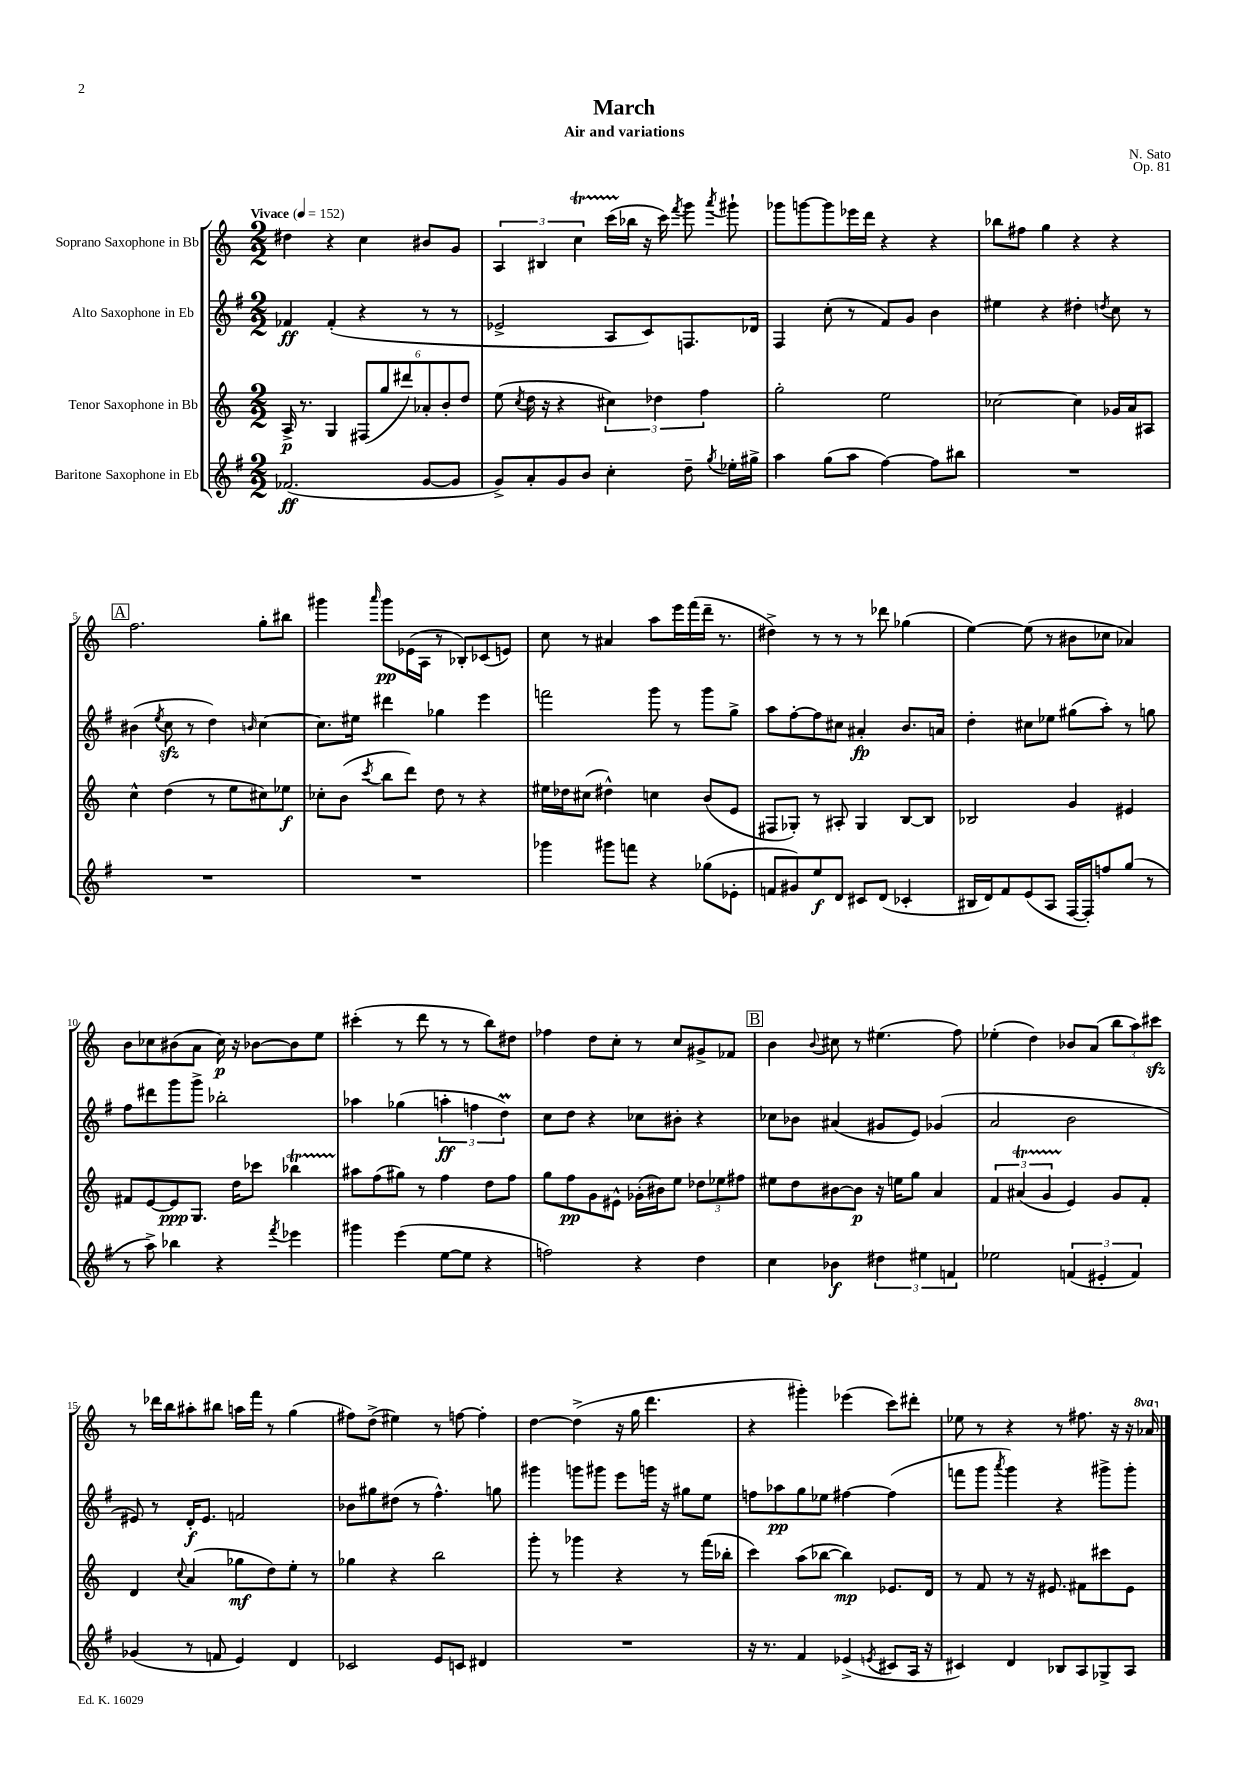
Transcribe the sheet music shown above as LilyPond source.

\header { title = "March" composer = "N. Sato" subtitle = "Air and variations" opus = "Op. 81" }
<<
\new StaffGroup <<
\new Staff = "s0" \with { instrumentName = "Soprano Saxophone in Bb" } {
    \clef treble \key c \major \numericTimeSignature \time 2/2 \set Staff.ottavationMarkups = #ottavation-simple-ordinals \tempo "Vivace" 4 = 152
    \autoBeamOff dis''4 r4 c''4 bis'8[ g'8] |
    \tuplet 3/2 { a4 bis4 c''4\startTrillSpan } c'''16[( bes''16]\stopTrillSpan r16 c'''16) \acciaccatura { f'''8 } g'''8 \acciaccatura { a'''8 } gis'''8-! |
    ges'''8[ g'''8~ g'''8 ees'''16 d'''16] r4 r4 |
    bes''8[ fis''8] g''4 r4 r4 |
    \mark \markup { \box "A" } f''2. g''8[-. bis''8] |
    gis'''4 \grace { a'''16 } gis'''8[\pp ees'16( a16] r8 bes8[-.) ces'8( e'8]) |
    c''8 r8 ais'4 a''8[ e'''16 f'''16( d'''16]-- r8. |
    dis''4->) r8 r8 r8 des'''8 ges''4( |
    e''4~) e''8( r8 bis'8[ ces''8] aes'4) |
    b'8[ ces''8 bis'8( a'8] ces''16\p) r16 bes'8[~ bes'8 e''8] |
    cis'''4-.( r8 d'''8 r8 r8 b''8[) dis''8] |
    fes''4 d''8[ c''8]-. r8 c''8[ gis'8-> fes'8] |
    \mark \markup { \box "B" } b'4 \appoggiatura { b'8 } cis''8 r8 eis''4.( f''8) |
    ees''4-.( d''4) bes'8[ a'8]( \tuplet 3/2 { b''8[ a''8) cis'''8]\sfz } |
    r8 des'''16[ b''16 ais''8-. bis''8] a''16[ f'''16] r8 g''4( |
    fis''8[) d''8]->( eis''4) r8 f''8~ f''4-. |
    d''4~ d''4->( r16 g''16 d'''4. |
    r4 gis'''4-.) ees'''4( c'''8[) dis'''8]-. |
    ees''8 r8 r4 r8 fis''8. r16 r16 \ottava #1 aes''16 \ottava #0 \bar "|." |
}
\new Staff = "s1" \with { instrumentName = "Alto Saxophone in Eb" } {
    \clef treble \key g \major \numericTimeSignature \time 2/2
    \autoBeamOff fes'4\ff fes'4-.( r4 r8 r8 |
    ees'2-> a8[ c'8) f8. des'16] |
    fis4 c''8-.( r8 fis'8[) g'8] b'4 |
    eis''4 r4 dis''4-. \acciaccatura { d''8 } c''8 r8 |
    \mark \markup { \box "A" } bis'4( \acciaccatura { e''8 } c''8\sfz r8 d''4) \grace { b'16 } c''4~ |
    c''8.[ eis''16] dis'''4 ges''4 e'''4 |
    f'''2 g'''8 r8 g'''8[ g''8]-> |
    a''8[ fis''8~-. fis''8 cis''8] ais'4-.\fp b'8.[ a'16] |
    d''4-. cis''8[ ees''8] gis''8[( a''8]-.) r8 g''8 |
    fis''8[ dis'''8 g'''8 g'''8]-> bes''2-. |
    aes''4 ges''4( \tuplet 3/2 { a''4-.\ff f''4 d''4\prall) } |
    c''8[ d''8] r4 ces''8[ bis'8]-. r4 |
    \mark \markup { \box "B" } ces''8[ bes'8] ais'4( gis'8[ e'8]) ges'4( |
    a'2 b'2 |
    eis'8) r8 d'16[-.\f eis'8.] f'2 |
    bes'8[ gis''8 dis''8]( r8 fis''4.-^) g''8 |
    gis'''4 g'''8[ gis'''8] e'''8[ g'''16] r16 gis''8[ e''8] |
    f''8[ aes''8\pp g''8 ees''8] fis''4~ fis''4( |
    f'''8[ g'''8] \acciaccatura { a'''8 } g'''4) r4 gis'''8[-> gis'''8]-. \bar "|." |
}
\new Staff = "s2" \with { instrumentName = "Tenor Saxophone in Bb" } {
    \clef treble \key c \major \numericTimeSignature \time 2/2
    \autoBeamOff a16->\p r8. g4 \tuplet 6/4 { fis8[( g''8 dis'''8) aes'8-. b'8-. d''8] } |
    e''8( \acciaccatura { c''8 } d''16 r16 r4 \tuplet 3/2 { cis''4) des''4 f''4 } |
    g''2-. e''2 |
    ces''2~ ces''4 ges'16[ a'16 ais8] |
    \mark \markup { \box "A" } c''4-^ d''4( r8 e''8[ cis''8) ees''8]\f |
    ces''8[-. b'8]( \acciaccatura { c'''8 } b''8[ d'''8]) d''8 r8 r4 |
    eis''16[ des''16 cis''8]( dis''4-^) c''4 b'8[( e'8] |
    fis8[ ges8]-.) r8 ais8-. ges4 b8[~ b8] |
    bes2 g'4 eis'4 |
    fis'8[ e'8~ e'8\ppp g8.] d''16[ ces'''8] bes''4\startTrillSpan |
    ais''8[\stopTrillSpan f''8( gis''8]) r8 f''4 d''8[ f''8] |
    g''8[ f''8\pp g'8 eis'8]-^ ges'16[-.( bis'16) e''8] \tuplet 3/2 { des''8[ ees''8 fis''8] } |
    \mark \markup { \box "B" } eis''8[ d''8 bis'8~ bis'8]\p r16 e''16[ g''8] a'4 |
    \tuplet 3/2 { f'4 ais'4\startTrillSpan( g'4 } e'4\stopTrillSpan) g'8[ f'8]-. |
    d'4 \appoggiatura { c''8 } a'4( ges''8[\mf d''8) e''8]-. r8 |
    ges''4 r4 b''2 |
    g'''8-. r8 ges'''4 r4 r8 f'''16[( bes''16]-. |
    c'''4) a''8[( bes''8]~ bes''4\mp) ees'8.[ d'16] |
    r8 f'8 r8 r16 eis'8. fis'8[ cis'''8 eis'8] \bar "|." |
}
\new Staff = "s3" \with { instrumentName = "Baritone Saxophone in Eb" } {
    \clef treble \key g \major \numericTimeSignature \time 2/2
    \autoBeamOff fes'2.\ff( g'8[~ g'8] |
    g'8[->) a'8-. g'8 b'8] c''4-. d''8-- \acciaccatura { g''8 } ees''16[-. gis''16]-> |
    a''4 g''8[( a''8] fis''4~) fis''8[ bis''8] |
    R1 |
    \mark \markup { \box "A" } R1 |
    R1 |
    ges'''4 gis'''8[ f'''8] r4 ges''8[( ees'8]-. |
    f'8[ gis'8) e''8\f d'8] cis'8[ d'8]( ces'4-. |
    bis16[ d'16) fis'8 e'8( a8] fis16[~ fis16-.) f''8 g''8]( r8 |
    r8 a''8->) bes''4 r4 \acciaccatura { fis'''8 } ees'''4 |
    gis'''4 e'''4( e''8[~ e''8] r4 |
    f''2) r4 d''4 |
    \mark \markup { \box "B" } c''4 bes'4\f \tuplet 3/2 { dis''4 eis''4 f'4 } |
    ees''2 \tuplet 3/2 { f'4( eis'4-. f'4) } |
    ges'4( r8 f'8 e'4) d'4 |
    ces'2 e'8[ c'8] dis'4 |
    R1 |
    r16 r8. fis'4 ees'4->( \acciaccatura { e'8 } cis'8[ a16] r16 |
    cis'4) d'4 bes8[ a8 ges8-> a8] \bar "|." |
}
>>
>>
